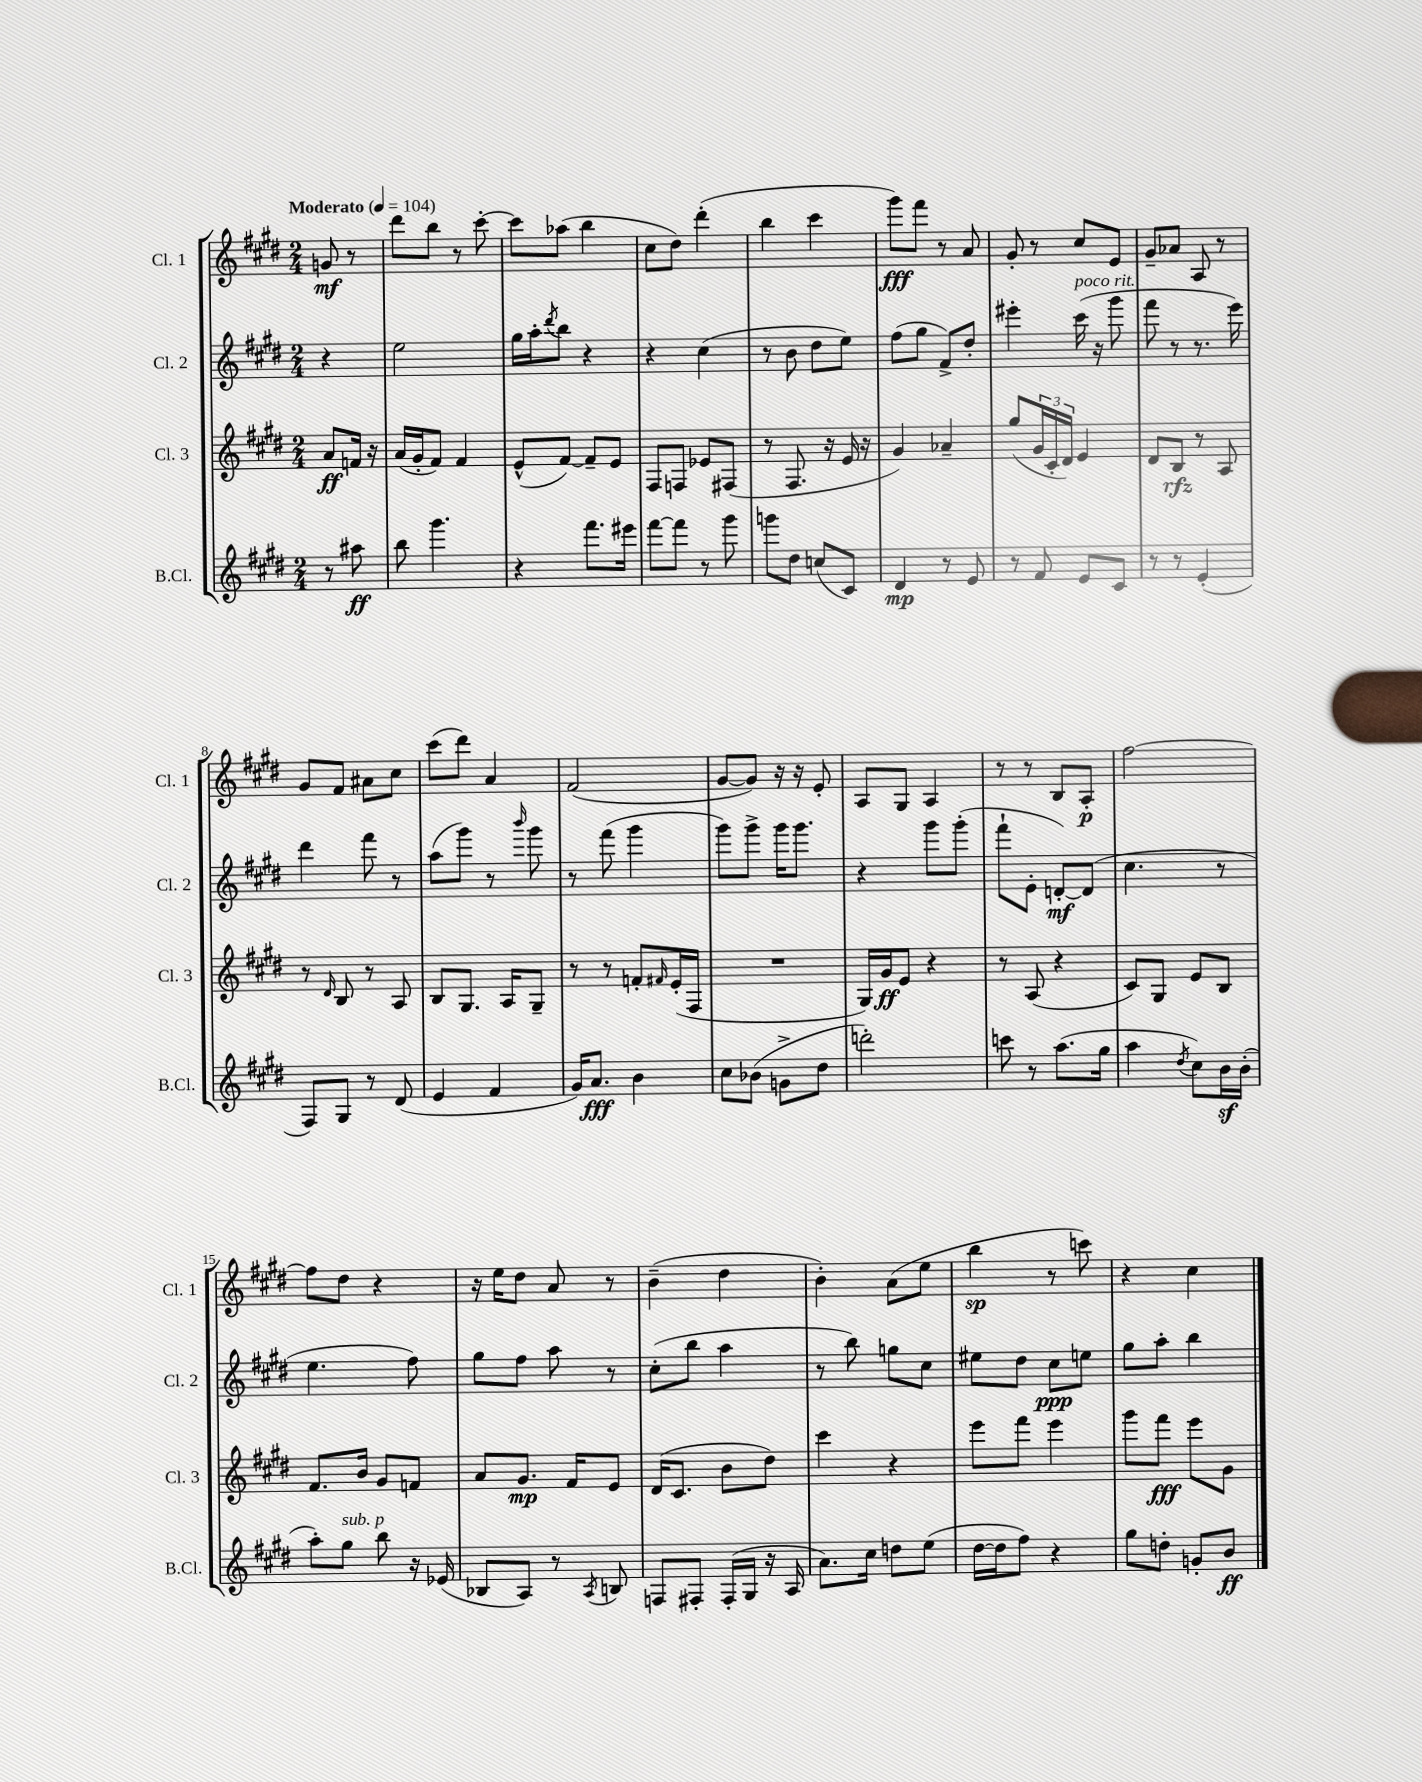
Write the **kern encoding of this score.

**kern	**dynam	**kern	**dynam	**kern	**dynam	**kern	**dynam
*part4	*part4	*part3	*part3	*part2	*part2	*part1	*part1
*staff4	*staff4	*staff3	*staff3	*staff2	*staff2	*staff1	*staff1
*I"B.Cl.	*	*I"Cl. 3	*	*I"Cl. 2	*	*I"Cl. 1	*
*I'B.Cl.	*	*I'Cl. 3	*	*I'Cl. 2	*	*I'Cl. 1	*
*clefG2	*	*clefG2	*	*clefG2	*	*clefG2	*
*k[f#c#g#d#]	*	*k[f#c#g#d#]	*	*k[f#c#g#d#]	*	*k[f#c#g#d#]	*
*M2/4	*	*M2/4	*	*M2/4	*	*M2/4	*
*MM104	*	*MM104	*	*MM104	*	*MM104	*
=	=	=	=	=	=	=	=
!	!	!	!	!	!	!LO:TX:a:B:t=Moderato	!
8r	.	8a/L	ff	4r	.	8gn/	mf
8aa#X\	ff	16fn/Jk	.	.	.	8r	.
.	.	16r	.	.	.	.	.
=1	=1	=1	=1	=1	=1	=1	=1
8bb\	.	(16a/LL	.	2ee\	.	8ddd#\L	.
.	.	16g#'/J	.	.	.	.	.
4.ggg#\	.	8f#/J)	.	.	.	8bb\J	.
.	.	4f#/	.	.	.	8r	.
.	.	.	.	.	.	[8ccc#'\	.
=2	=2	=2	=2	=2	=2	=2	=2
4r	.	(8e^^/L	.	16gg#\LL	.	8ccc#\L]	.
.	.	.	.	16aa'\J	.	.	.
.	.	.	.	8qddd#/	.	.	.
.	.	[8f#/J)	.	8bb\J	.	(8aa-X\J	.
8.fff#\L	.	8f#~/L]	.	4r	.	4bb\	.
.	.	8e/J	.	.	.	.	.
16eee#X\Jk	.	.	.	.	.	.	.
=3	=3	=3	=3	=3	=3	=3	=3
[8fff#\L	.	8F#/L	.	4r	.	8cc#\L	.
8fff#\J]	.	8Fn/J	.	.	.	8dd#\J)	.
8r	.	8e-X/L	.	(4cc#\	.	(4ddd#'\	.
8ggg#\	.	(8F#X/J	.	.	.	.	.
=4	=4	=4	=4	=4	=4	=4	=4
8gggn\L	.	8r	.	8r	.	4bb\	.
8dd#\J	.	8.F#/	.	8b\	.	.	.
(8ccn/L	.	.	.	8dd#\L	.	4ccc#\	.
.	.	16r	.	.	.	.	.
8c#/J)	.	16e/	.	8ee\J)	.	.	.
.	.	16r	.	.	.	.	.
=5	=5	=5	=5	=5	=5	=5	=5
4d#/	mp	4g#/)	.	(8ff#\L	.	8ggg#\L)	fff
.	.	.	.	8gg#\J	.	8fff#\J	.
8r	.	4a-X~/	.	8f#^/L)	.	8r	.
8e/	.	.	.	8dd#'/J	.	8a/	.
=6	=6	=6	=6	=6	=6	=6	=6
8r	.	(8gg#/L	.	4eee#X'\	.	8g#'/	.
8f#/	.	24g#/L	.	.	.	8r	.
.	.	24c#'/	.	.	.	.	.
.	.	24d#/JJ)	.	.	.	.	.
!	!	!	!	!LO:TX:a:i:t=poco rit.	!	!	!
8e/L	.	4e/	.	(16ccc#\	.	8cc#/L	.
.	.	.	.	16r	.	.	.
8c#/J	.	.	.	8ggg#\	.	8e/J	.
=7	=7	=7	=7	=7	=7	=7	=7
8r	.	8d#/L	.	8fff#\	.	8g#~/L	.
8r	.	8B/J	rfz	8r	.	8a-X/J	.
(4e'/	.	8r	.	8.r	.	8A/	.
.	.	8A/	.	.	.	8r	.
.	.	.	.	16eee\)	.	.	.
!!LO:LB:g=z
=8	=8	=8	=8	=8	=8	=8	=8
8F#/L)	.	8r	.	4ddd#\	.	8g#/L	.
.	.	16qqd#/	.	.	.	.	.
8G#/J	.	8B/	.	.	.	8f#/J	.
8r	.	8r	.	8fff#\	.	8a#X\L	.
(8d#/	.	8A/	.	8r	.	8cc#\J	.
=9	=9	=9	=9	=9	=9	=9	=9
4e/	.	8B/L	.	(8aa\L	.	(8ccc#\L	.
.	.	8.G#/J	.	8ggg#\J)	.	8ddd#\J)	.
4f#/	.	.	.	8r	.	4a/	.
.	.	16A/KL	.	.	.	.	.
.	.	.	.	16qqbbb/	.	.	.
.	.	8G#~/J	.	8ggg#\	.	.	.
=10	=10	=10	=10	=10	=10	=10	=10
16g#/KL)	.	8r	.	8r	.	(2f#/	.
8.a/J	fff	.	.	.	.	.	.
.	.	8r	.	(8fff#\	.	.	.
4b\	.	8fn'/L	.	4ggg#\	.	.	.
.	.	16qqf#X/	.	.	.	.	.
.	.	(16e'/L	.	.	.	.	.
.	.	16F#/JJ	.	.	.	.	.
=11	=11	=11	=11	=11	=11	=11	=11
8cc#\L	.	2r	.	8ggg#\L)	.	[8g#/L	.
(8b-X\J	.	.	.	8ggg#^\J	.	8g#/J])	.
8gn^\L	.	.	.	16ggg#\KL	.	16r	.
.	.	.	.	8.ggg#\J	.	16r	.
8dd#\J	.	.	.	.	.	8e'/	.
=12	=12	=12	=12	=12	=12	=12	=12
2dddn'\)	.	16G#/LL)	.	4r	.	8A/L	.
.	.	16g#/J	ff	.	.	.	.
.	.	8e/J	.	.	.	8G#/J	.
.	.	4r	.	8ggg#\L	.	4A/	.
.	.	.	.	(8ggg#'\J	.	.	.
=13	=13	=13	=13	=13	=13	=13	=13
8cccn\	.	8r	.	8fff#`\L	.	8r	.
8r	.	(8A/	.	8e'\J	.	8r	.
(8.aa\L	.	4r	.	[8dn'/L)	mf	8B/L	.
.	.	.	.	(8d/J]	.	8A'/J	p
16gg#\Jk	.	.	.	.	.	.	.
=14	=14	=14	=14	=14	=14	=14	=14
4aa\	.	8c#/L)	.	4.cc#\	.	[2ff#\	.
.	.	8G#/J	.	.	.	.	.
8qdd#/	.	.	.	.	.	.	.
8cc#\L)	.	8e/L	.	.	.	.	.
16bz\L	.	8B/J	.	8r	.	.	.
(16b'\JJ	.	.	.	.	.	.	.
!!LO:LB:g=z
=15	=15	=15	=15	=15	=15	=15	=15
8aa'\L)	.	8.f#/L	.	4.ee\	.	8ff#\L]	.
!LO:TX:a:i:t=sub. p	!	!	!	!	!	!	!
8gg#\J	.	.	.	.	.	8dd#\J	.
.	.	16b/Jk	.	.	.	.	.
8bb\	.	8g#/L	.	.	.	4r	.
16r	.	8fn/J	.	8ff#\)	.	.	.
(16e-X/	.	.	.	.	.	.	.
=16	=16	=16	=16	=16	=16	=16	=16
8B-X/L	.	8a/L	.	8gg#\L	.	16r	.
.	.	.	.	.	.	16ee\KL	.
8A/J)	.	8.g#/J	mp	8ff#\J	.	8dd#\J	.
8r	.	.	.	8aa\	.	8a/	.
.	.	16f#/KL	.	.	.	.	.
8qA/	.	.	.	.	.	.	.
8Bn/	.	8e/J	.	8r	.	8r	.
=17	=17	=17	=17	=17	=17	=17	=17
8Fn/L	.	(16d#/KL	.	(8cc#'\L	.	(4b~\	.
.	.	8.c#/J	.	.	.	.	.
8F#X'/J	.	.	.	8bb\J	.	.	.
(16F#'/LL	.	8b\L	.	4aa\	.	4dd#\	.
16G#/JJ	.	.	.	.	.	.	.
16r	.	8dd#\J)	.	.	.	.	.
16A/	.	.	.	.	.	.	.
=18	=18	=18	=18	=18	=18	=18	=18
8.a\L)	.	4ccc#\	.	8r	.	4b'\)	.
.	.	.	.	8bb\)	.	.	.
16cc#\Jk	.	.	.	.	.	.	.
8ddn\L	.	4r	.	8ggn\L	.	(8a\L	.
(8ee\J	.	.	.	8cc#\J	.	8ee\J	.
=19	=19	=19	=19	=19	=19	=19	=19
[16dd#\LL	.	8eee\L	.	8ee#X\L	.	4bb\	sp
16dd#\J]	.	.	.	.	.	.	.
8ff#\J)	.	8fff#\J	.	8dd#\J	.	.	.
4r	.	4eee\	.	8cc#\L	ppp	8r	.
.	.	.	.	8een\J	.	8cccn\)	.
=20	=20	=20	=20	=20	=20	=20	=20
8gg#\L	.	8ggg#\L	.	8gg#\L	.	4r	.
8ddn'\J	.	8fff#\J	fff	8aa'\J	.	.	.
8gn'/L	.	8eee\L	.	4bb\	.	4cc#\	.
8b/J	ff	8g#\J	.	.	.	.	.
==	==	==	==	==	==	==	==
*-	*-	*-	*-	*-	*-	*-	*-
